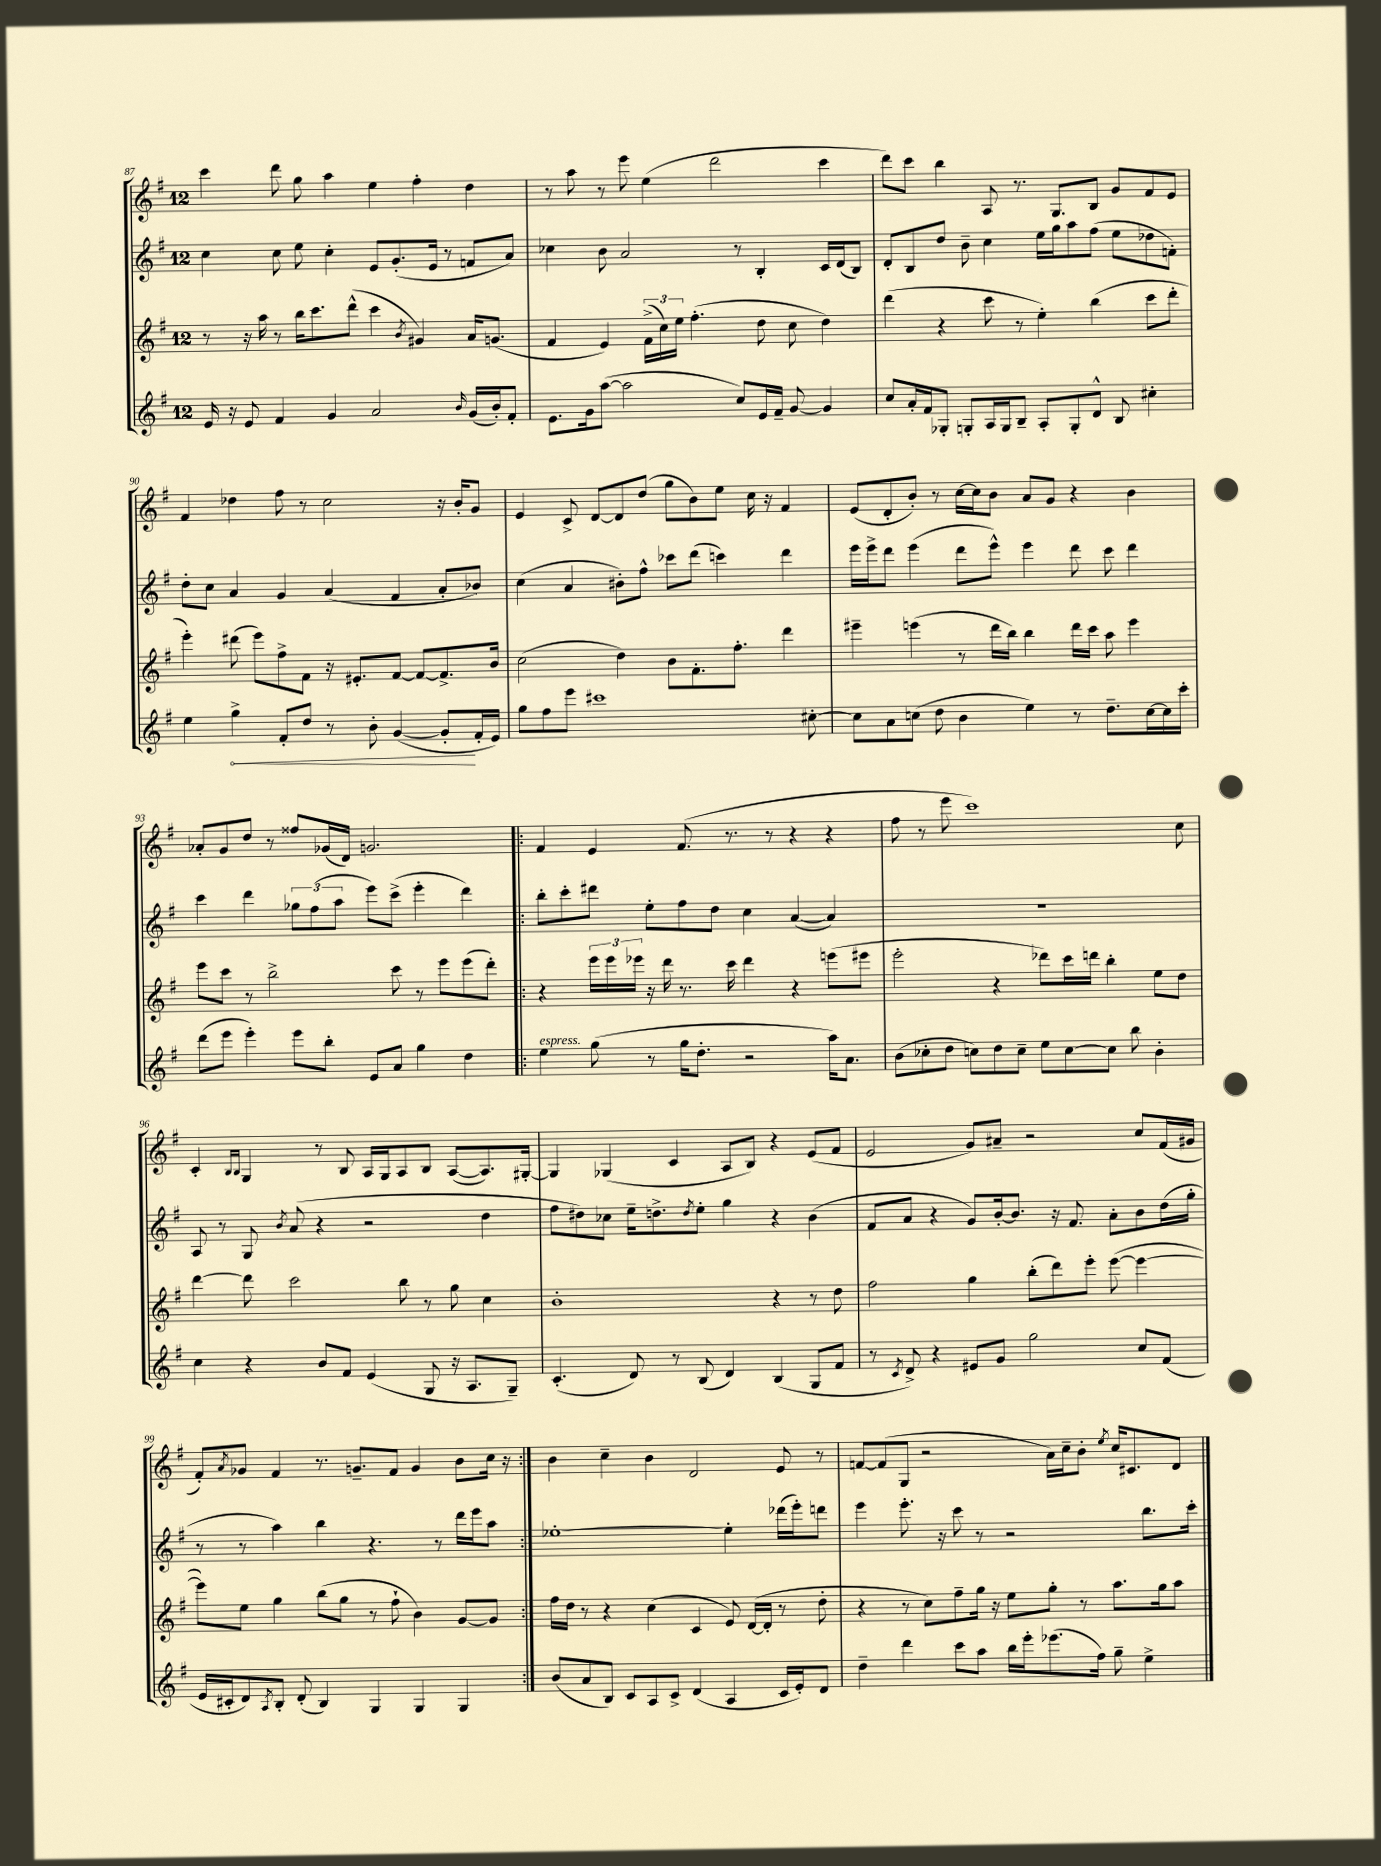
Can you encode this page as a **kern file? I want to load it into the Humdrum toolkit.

**kern	**dynam	**kern	**kern	**kern
*part4	*part4	*part3	*part2	*part1
*staff4	*staff4	*staff3	*staff2	*staff1
*clefG2	*	*clefG2	*clefG2	*clefG2
*k[f#]	*	*k[f#]	*k[f#]	*k[f#]
*M12/8	*	*M12/8	*M12/8	*M12/8
=87	=87	=87	=87	=87
16e/	.	8r	4cc\	4ccc\
16r	.	.	.	.
8e/	.	16r	.	.
.	.	16aa\	.	.
4f#/	.	8r	8cc\	8ddd\
.	.	16bb\KL	8ee\	8gg\
.	.	8.ccc\	.	.
4g/	.	.	4cc'\	4aa\
.	.	(8ddd^^\J	.	.
2a/	.	4ccc\	8e/L	4ee\
.	.	.	(8.g'/	.
.	.	8qb/	.	.
.	.	4g#X/)	.	4ff#'\
.	.	.	16e/Jk	.
.	.	.	8r	.
16qqb/	.	.	.	.
(16g/LL	.	16a/KL	8fn/L	4dd\
16b'/J)	.	(8.gn/J	.	.
8f#'/J	.	.	8a/J)	.
=88	=88	=88	=88	=88
8.e\L	.	4f#/	4cc-X\	8r
.	.	.	.	8aa\
16g\k	.	.	.	.
([8aa\J	.	4e/)	8b\	8r
2aa\]	.	.	2a/	8eee\
.	.	(24f#^\LL	.	(4ee\
.	.	24cc\)	.	.
.	.	24ee\JJ	.	.
.	.	(4.ff#'\	.	.
.	.	.	.	2ddd\
8cc/L)	.	.	8r	.
16e/L	.	8dd\	4B'/	.
16f#~/JJ	.	.	.	.
[8g/	.	8cc\	.	.
4g/]	.	4dd\)	16c/LL	4ccc\
.	.	.	(16d/J	.
.	.	.	8B/J)	.
=89	=89	=89	=89	=89
8cc/L	.	(4ddd\	8d'/L	8ddd\L)
16a'/L	.	.	8B/	8ccc\J
16f#/J	.	.	.	.
8G-X'/J	.	4r	8dd/J	4bb\
8Gn'/L	.	.	8b~\	.
16A/L	.	8ccc\	4cc\	8A/
16G/J	.	.	.	.
8B~/J	.	8r	.	8.r
8A'/L	.	4ee'\)	16ee\LL	.
.	.	.	16gg\J	8.G/L
8G'/	.	.	8aa\	.
8d^^/J	.	(4bb\	(8ff#\J	8B/J
8B/	.	.	8ee\L	8g/L
4cc#X'\	.	8ccc\L	8dd-X\	8f#/
.	.	8ddd'\J	8fn'\J)	8e/J
!!LO:LB:g=z
=90	=90	=90	=90	=90
4ee\	.	4eee'\)	8dd'\L	4f#/
.	.	.	8cc\J	.
!	!LO:HP:b	!	!	!
4gg^\	<	(8ddd#X\	4a/	4dd-X\
.	.	8eee\L)	.	.
8f#'/L	.	8ff#^\	4g/	8ff#\
8dd/J	.	8f#\J	.	8r
8r	.	16r	(4a/	2cc\
.	.	8.e#X'/L	.	.
8b'\	.	.	.	.
([4g/	.	[8f#/J	4f#/	.
.	.	8f#/L_	.	.
8g'/L]	.	8.f#^/]	8a'/L	16r
.	.	.	.	16b'/KL
16f#'/L	[	.	8b-X/J)	8g/J
16e/JJ)	.	16b/Jk	.	.
=91	=91	=91	=91	=91
8gg\L	.	(2cc\	(4cc\	4e/
8ff#\	.	.	.	.
8eee\J	.	.	4a/	8c^/
1ccc#X	.	.	.	[8d/L
.	.	4dd\)	8b#X'\L)	8d/]
.	.	.	8ff#^^\J	(8dd/J
.	.	8b\L	8ccc-X\L	8gg\L
.	.	8.f#'\	(8ddd\J	8b\)
.	.	.	4cccn\)	8ee\J
.	.	8.ff#'\J	.	.
.	.	.	.	16cc\
.	.	.	.	16r
.	.	4ddd\	4ddd\	4f#/
[8cc#X'\	.	.	.	.
=92	=92	=92	=92	=92
8cc#\L]	.	4eee#X~\	16eee\LL	(8e/L
.	.	.	16eee^\J	.
8a\	.	.	8ddd\J	8d'/
(8ccn\J	.	(4eeen\	(4eee\	8b'/J)
8dd\	.	.	.	8r
4b\	.	8r	8ddd\L	[16cc\LL
.	.	.	.	16cc\J]
.	.	16ddd\LL	8eee^^\J)	8b\J
.	.	16bb\JJ)	.	.
4ee\)	.	4bb\	4eee\	8a/L
.	.	.	.	8g/J
8r	.	16ddd\LL	8ddd\	4r
.	.	16ccc\JJ	.	.
8.dd~\L	.	8aa\	8ccc\	.
.	.	4eee\	4ddd\	4b\
[16cc\L	.	.	.	.
16cc\]	.	.	.	.
16ccc'\JJ	.	.	.	.
!!LO:LB:g=z
=93	=93	=93	=93	=93
(8ddd\L	.	8eee\L	4ccc\	8a-X'/L
8eee\J	.	8ccc\J	.	8g/
4eee'\)	.	8r	4ddd\	8dd/J
.	.	2bb^\	.	8r
8eee\L	.	.	12gg-X\L	8ff##X/L
.	.	.	(12ff#\	.
8bb'\J	.	.	.	(16g-X/L
.	.	.	12aa\J	.
.	.	.	.	16d/JJ)
8e/L	.	.	8eee\L)	2.gn/
8a/J	.	8ccc\	(8ccc^\J	.
4gg\	.	8r	4eee'\	.
.	.	8eee\L	.	.
4dd\	.	(8eee\	4ddd\)	.
.	.	8ddd'\J)	.	.
=94!|:	=94!|:	=94!|:	=94!|:	=94!|:
!LO:TX:a:i:t=espress.	!	!	!	!
4ee\	.	4r	8bb'\L	4f#/
.	.	.	8ccc'\	.
(8gg\	.	24eee\LL	8ddd#X\J	4e/
.	.	24eee\	.	.
.	.	24eee-X\JJ	.	.
8r	.	16r	8ee'\L	.
.	.	16ddd\	.	.
16gg\KL	.	8.r	8ff#\	(8.f#/
8.dd'\J	.	.	.	.
.	.	.	8dd\J	.
.	.	16ccc\	.	8.r
2r	.	4ddd\	4cc\	.
.	.	.	.	8r
.	.	4r	([4a/	4r
16aa\KL)	.	(8eeen\L	4a/])	4r
8.a\J	.	.	.	.
.	.	8eee#X\J	.	.
=95	=95	=95	=95	=95
(8b\L	.	2eee'\	1.r	8ff#\
8cc-X'\	.	.	.	8r
8dd\J	.	.	.	8eee\
8ccn\L)	.	.	.	1ccc)
8dd\	.	4r	.	.
8cc~\J	.	.	.	.
8ee\L	.	8ddd-X\L)	.	.
[8cc\	.	16ccc\L	.	.
.	.	16dddn\JJ	.	.
8cc\J]	.	4bb'\	.	.
8bb\	.	.	.	.
4b'\	.	8ee\L	.	.
.	.	8dd\J	.	8cc\
!!LO:LB:g=z
=96	=96	=96	=96	=96
4cc\	.	[4ddd\	8A/	4c'/
.	.	.	8r	.
.	.	.	.	16qqB/LL
.	.	.	.	16qqB/JJ
4r	.	8ddd\]	8G/	4G/
.	.	.	8qb/	.
.	.	2ccc\	(8a/	.
8b/L	.	.	4r	8r
8f#/J	.	.	.	8B/
(4e/	.	.	2r	16A/LL
.	.	.	.	16G/J
.	.	8bb\	.	8A/
8G/	.	8r	.	8B/J
16r	.	8gg\	.	([8A/L
8.A/L	.	.	.	.
.	.	4cc\	4dd\	8.A/])
8G~/J)	.	.	.	.
.	.	.	.	[16G#X'/Jk
=97	=97	=97	=97	=97
(4.c'/	.	1b'	8ff#\L	4G#/]
.	.	.	8dd#X\)	.
.	.	.	8cc-X\J	(4G-X/
8d/)	.	.	16ee~\KL	.
.	.	.	8.ddn^\	.
8r	.	.	.	4c/
.	.	.	8qdd/	.
(8B/	.	.	8ee'\J	.
4d/)	.	.	4gg\	8A/L
.	.	.	.	8B/J)
(4B/	.	4r	4r	4r
8G/L	.	8r	(4b\	(8e/L
8f#/J	.	8dd\	.	8f#/J
=98	=98	=98	=98	=98
8r	.	2ff#\	8f#/L	2e/
8qc/	.	.	.	.
8d^/)	.	.	8a/J	.
4r	.	.	4r	.
8e#X/L	.	4gg\	8g/L)	8g/L)
8g/J	.	.	[16b'/k	8a#X~/J
.	.	.	8.b/J]	.
2gg\	.	(8bb'\L	.	2r
.	.	8ddd\)	16r	.
.	.	.	8.f#/	.
.	.	8eee'\J	.	.
.	.	([8eee\	8a'\L	.
8cc/L	.	4eee\_	8b\	8cc/L
(8f#/J	.	.	(16dd\L	(16f#/L
.	.	.	16gg'\JJ	16g#X/JJ
!!LO:LB:g=z
=99	=99	=99	=99	=99
16e/LL	.	8eee\L])	8r	8f#'/L)
16c#X'/J	.	.	.	.
.	.	.	.	8qa/
8d/)	.	8ee\J	8r	8g-X/J
8qA/	.	.	.	.
8B'/J	.	4gg\	4aa\)	4f#/
(8d'/	.	.	.	.
4B/)	.	(8bb\L	4bb\	8.r
.	.	8gg\J	.	.
.	.	.	.	8.gn~/L
4G/	.	8r	4.r	.
.	.	8ff#`\	.	8f#/J
4G/	.	4b\)	.	4g/
.	.	.	8r	.
4G/	.	[8g/L	16ddd\LL	8b\L
.	.	.	16eee\J	.
.	.	8g/J]	8aa\J	16cc\Jk
.	.	.	.	16r
=100:|!	=100:|!	=100:|!	=100:|!	=100:|!
(8b/L	.	16ff#\LL	[1ee-X'	4b\
.	.	16dd\JJ	.	.
8a/	.	8r	.	.
8B/J)	.	4r	.	4cc~\
8c/L	.	.	.	.
8A/	.	(4cc\	.	4b\
8c^/J	.	.	.	.
(4d/	.	4c/	.	2d/
4A/	.	8e/)	4ee-'\]	.
.	.	([16d/LL	.	.
.	.	16d'/JJ]	.	.
16c/LL	.	8r	(16ddd-X\LL	8e/
16e'/J)	.	.	16eee'\J)	.
8d/J	.	8dd'\	8dddn\J	8r
=101	=101	=101	=101	=101
4dd~\	.	4r	4eee\	[8fn/L
.	.	.	.	(8f/]
4ddd\	.	8r	8.eee'\	8G/J
.	.	8cc\L)	.	2r
.	.	.	16r	.
8ccc\L	.	8ff#~\	8ccc\	.
8aa\J	.	16gg\Jk	8r	.
.	.	16r	.	.
16bb\LL	.	8ee\L	2r	.
16eee'\J	.	.	.	.
(8.eee-X\	.	8gg'\J	.	16a\LL)
.	.	.	.	16cc~\J
.	.	8r	.	8b'\J
16ff#\Jk)	.	.	.	.
.	.	.	.	8qee/
8gg~\	.	8.aa\L	.	16cc/KL
.	.	.	.	8.c#X/
4ee^\	.	.	8.bb\L	.
.	.	16gg\k	.	.
.	.	8aa\J	.	8d/J
.	.	.	16ccc'\Jk	.
==	==	==	==	==
*-	*-	*-	*-	*-
